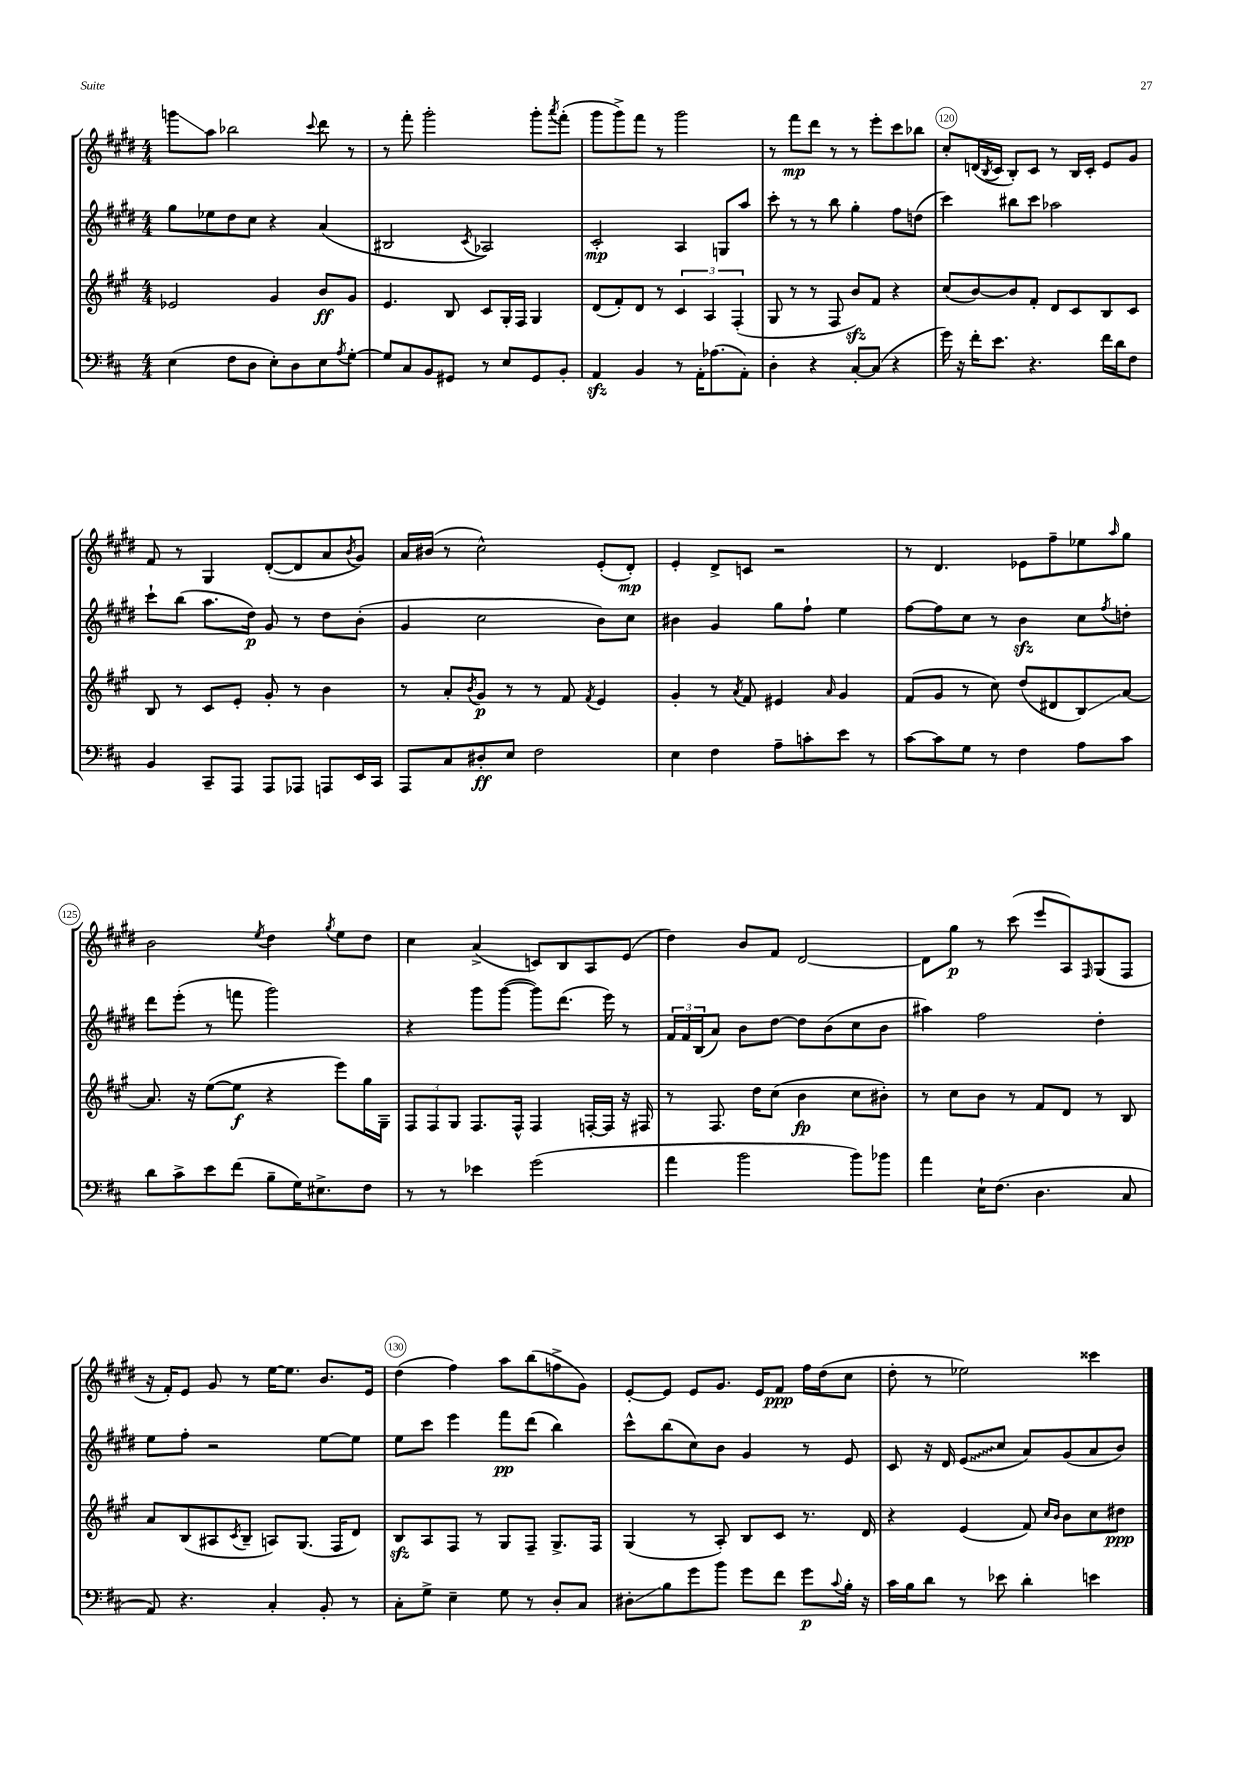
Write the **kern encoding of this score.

**kern	**kern	**kern	**kern
*staff4	*staff3	*staff2	*staff1
*clefF4	*clefG2	*clefG2	*clefG2
*k[f#c#]	*k[f#c#g#]	*k[f#c#g#d#]	*k[f#c#g#d#]
*M4/4	*M4/4	*M4/4	*M4/4
(4E	2e-	8gg#	8ggg
.	.	8ee-	8aa
8F#	.	8dd#	2bb-
8D	.	8cc#	.
8E')	4g#	4r	.
8D	.	.	.
.	.	.	8qqccc#
8E	8b	(4a	8ddd#
8qA	.	.	.
[8G'	8g#	.	8r
=	=	=	=
8G]	4.e	2B#	8r
8C#	.	.	8fff#'
8BB	.	.	2ggg#'
8GG#	8B	.	.
.	.	8qc#	.
8r	8c#	2A-)	.
8E	16G#'	.	.
.	16F#	.	.
8GG#	4G#	.	8ggg#'
.	.	.	8qaaa
8BB'	.	.	(8fff#'
=	=	=	=
4AA	(8d	2c#'	8ggg#
.	8f#')	.	8ggg#^)
4BB	8d	.	8fff#
.	8r	.	8r
8r	6c#	4A	2ggg#
16AA'	.	.	.
.	6A	.	.
(8.A-	.	.	.
.	.	8G	.
.	(6F#'	.	.
8AA')	.	8aa	.
=	=	=	=
4D'	8G#	8ccc#'	8r
.	8r	8r	8fff#
4r	8r	8r	8ddd#
.	8F#	8bb	8r
[8C#'	8b)	4gg#'	8r
(8C#]	8f#	.	8eee'
4r	4r	8ff#	8ccc#
.	.	(8dd	8bb-
=	=	=	=
16g)	(8cc#	4ccc#)	8cc#'
16r	.	.	.
16f#'	[8b)	.	(16d
.	.	.	8qB
8.e	.	.	16c#
.	8b]	8bb#	8B')
4.r	8f#'	8ccc#	8c#
.	8d	2aa-	8r
.	8c#	.	16B
.	.	.	16c#'
16f#	8B	.	8e
16d	.	.	.
8F#	8c#	.	8g#
=	=	=	=
4BB	8B	8ccc#`	8f#
.	8r	(8bb	8r
8CC#~	8c#	8.aa	4G#
8AAA	8e'	.	.
.	.	16dd#)	.
8AAA	8g#'	8g#	([8d#'
8AAA-	8r	8r	8d#]
8AAA	4b	8dd#	8a
.	.	.	8qb
16EE	.	(8b'	8g#)
16CC#	.	.	.
=	=	=	=
8AAA	8r	4g#	16a
.	.	.	(16b#
8C#	8a'	.	8r
.	8qb	.	.
8D#'	8g#	2cc#	2cc#^^)
8E	8r	.	.
2F#	8r	.	.
.	8f#	.	.
.	8qf#	.	.
.	4e	8b)	(8e'
.	.	8cc#	8d#')
=	=	=	=
4E	4g#'	4b#	4e'
4F#	8r	4g#	8d#^
.	8qa	.	.
.	8f#	.	8c
8A~	4e#	8gg#	2r
8c'	.	8ff#`	.
.	16qqa	.	.
8e	4g#	4ee	.
8r	.	.	.
=	=	=	=
[8c#	(8f#	[8ff#	8r
8c#]	8g#	8ff#]	4.d#
8G	8r	8cc#	.
8r	8cc#)	8r	.
4F#	(8dd	4b	8e-
.	8d#	.	8ff#~
8A	8B)	8cc#	8ee-
.	.	8qff#	16qqaa
8c#	[8a	8dd'	8gg#
=	=	=	=
8d	8.a]	8ddd#	2b
8c#^	.	(8eee'	.
.	16r	.	.
8e	([8ee	8r	.
(8f#	8ee]	8fff	.
.	.	.	8qee
8B~	4r	2ggg#)	4dd#
16G)	.	.	.
8.E#^	.	.	.
.	.	.	8qgg#
.	8eee)	.	8ee
8F#	16gg#	.	8dd#
.	16G#~	.	.
=	=	=	=
8r	12F#	4r	4cc#
.	12F#	.	.
8r	.	.	.
.	12G#	.	.
4e-	8.F#	8ggg#	(4a^
.	.	([8ggg#	.
.	16F#^^	.	.
(2g	4F#	8ggg#])	8c)
.	.	(8.ddd#	8B
.	[16F'	.	8A
.	16F]	16eee)	.
.	16r	8r	(8e
.	16F#	.	.
=	=	=	=
4a	8r	24f#	4dd#)
.	.	24f#	.
.	.	(24B	.
.	8.F#	8a)	.
2b	.	8b	8b
.	16dd	.	.
.	(8cc#	[8dd#	8f#
.	4b	8dd#]	[2d#
.	.	(8b	.
8b)	8cc#	8cc#	.
8b-	8b#')	8b	.
=	=	=	=
4a	8r	4aa#)	8d#]
.	8cc#	.	8gg#
16E`	8b	2ff#	8r
(8.F#	.	.	.
.	8r	.	(8ccc#
4.D	8f#	.	8eee
.	8d	.	8A)
.	.	.	16qqF#
.	8r	4dd#'	(8G#
8C#	8B	.	8F#
=	=	=	=
8AA)	8a	8ee	16r
.	.	.	16f#')
4.r	(8B	8ff#'	8e
.	8A#	2r	8g#
.	8qc#	.	.
.	8B~	.	8r
4C#'	8A)	.	[16ee
.	.	.	8.ee]
.	(8.G#	.	.
8BB'	.	[8ee	8.b
.	16F#	.	.
8r	8d)	8ee]	.
.	.	.	16e
=	=	=	=
8C#'	8B	8ee	(4dd#
8G^	8A	8ccc#	.
4E~	8F#	4eee	4ff#)
.	8r	.	.
8G	8G#	8fff#	8aa
8r	8F#~	(8ddd#	(8bb
8D'	8.G#^	4bb)	8ff^
8C#	.	.	8g#)
.	16F#	.	.
=	=	=	=
8D#'	(4G#	8ccc#^^	[8e'
8B	.	(8bb	8e]
8g	8r	8cc#)	8e
8b	8A')	8b	8.g#
8g	8B	4g#	.
.	.	.	16e
8f#	8c#	.	8f#
8g	8.r	8r	16ff#
.	.	.	(16dd#
8qqc#	.	.	.
16B'	.	8e	8cc#
16r	16d	.	.
=	=	=	=
16c#	4r	8c#	8dd#'
16B	.	.	.
8d	.	16r	8r
.	.	16d#	.
8r	(4e	(8e	2ee-)
8e-	.	8cc#	.
4d'	8f#)	8a)	.
.	16qqcc#	.	.
.	16qqb	.	.
.	8b	(8g#	.
4e	8cc#	8a	4ccc##
.	8dd#	8b)	.
==	==	==	==
*-	*-	*-	*-
